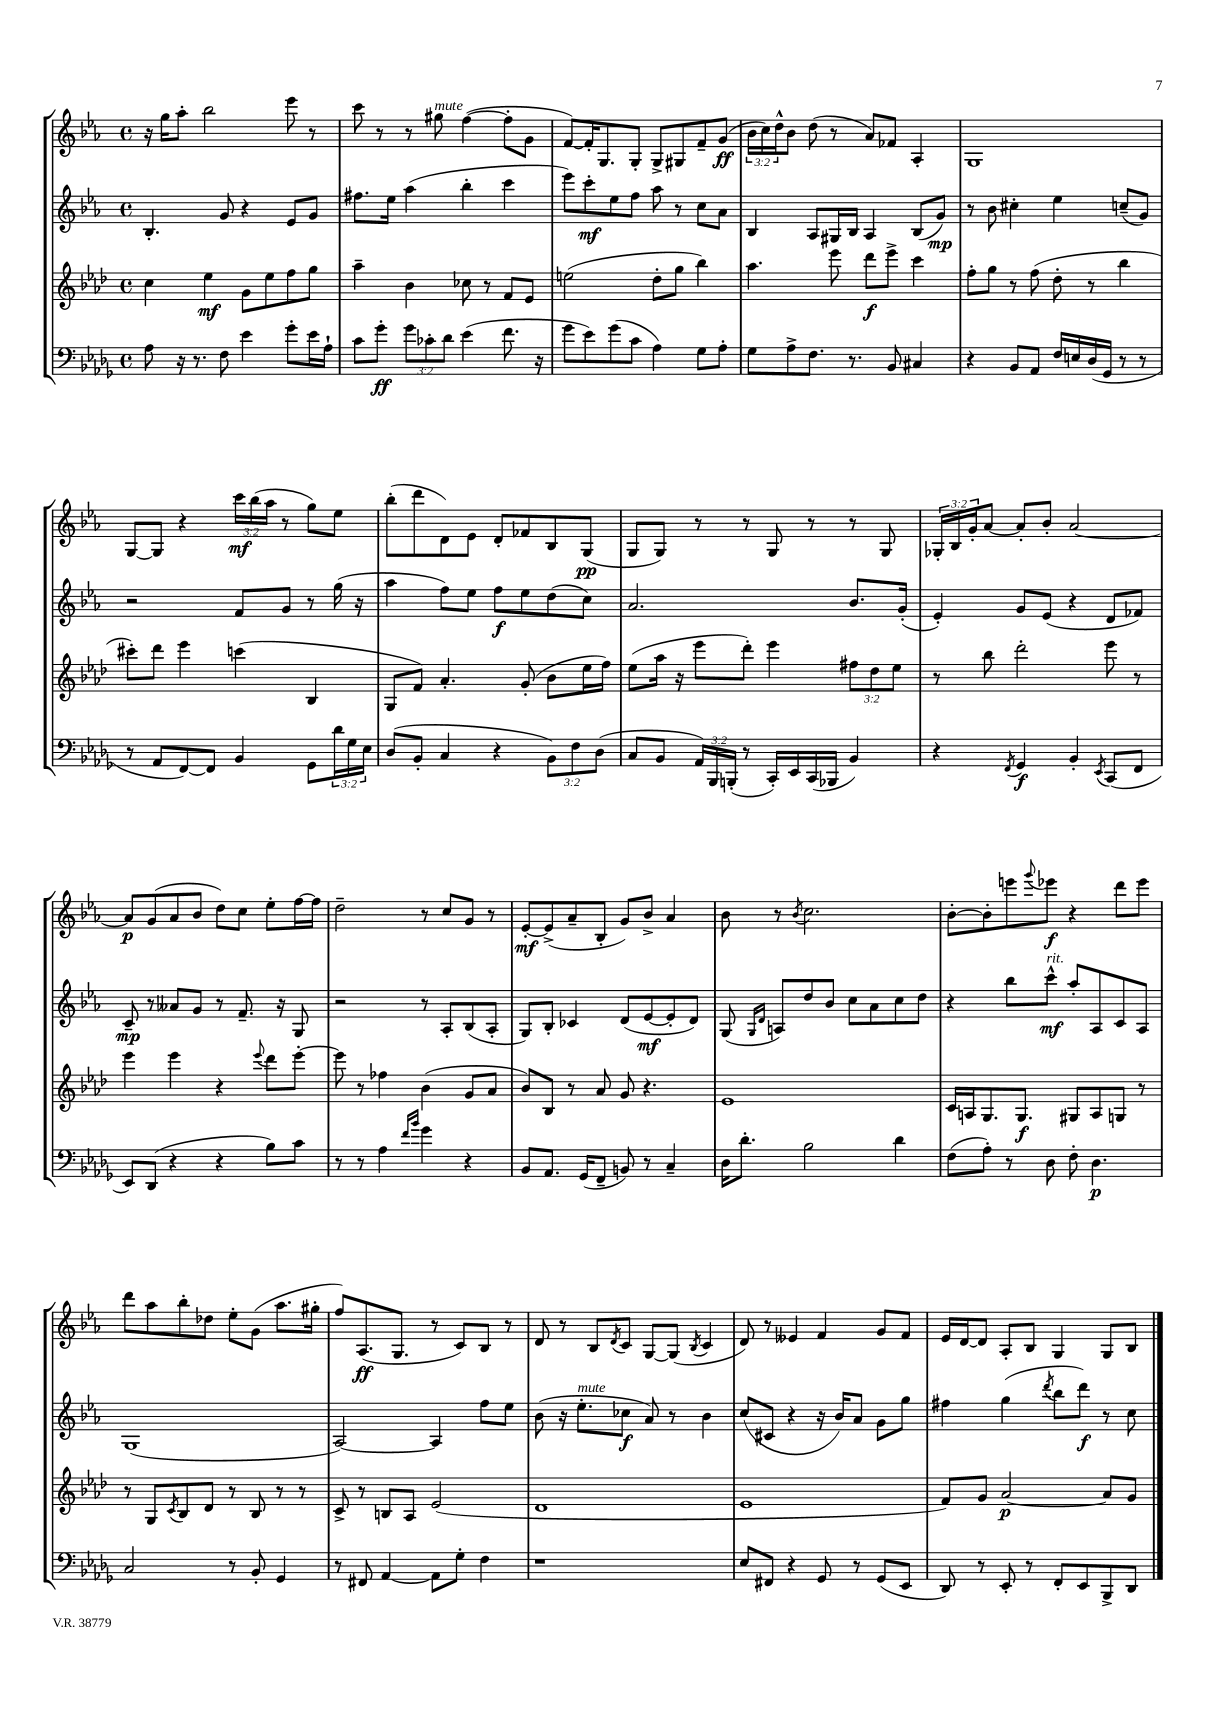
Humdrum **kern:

**kern	**kern	**kern	**kern
*staff4	*staff3	*staff2	*staff1
*clefF4	*clefG2	*clefG2	*clefG2
*k[b-e-a-d-g-]	*k[b-e-a-d-]	*k[b-e-a-]	*k[b-e-a-]
*M4/4	*M4/4	*M4/4	*M4/4
*met(c)	*met(c)	*met(c)	*met(c)
8A-	4cc	4.B-'	16r
.	.	.	16gg
16r	.	.	8aa-'
8.r	.	.	.
.	4ee-	.	2bb-
8F	.	8g	.
4e-	8g	4r	.
.	8ee-	.	.
8g-'	8ff	8e-	8eee-
16e-	8gg	8g	8r
16A-`	.	.	.
=	=	=	=
8c	4aa-~	8.ff#	8ccc
8g-'	.	.	8r
.	.	16ee-	.
12g-	4b-	(4aa-	8r
12c-'	.	.	.
.	.	.	8gg#
12d-	.	.	.
(4e-	8cc-	4bb-'	([4ff
.	8r	.	.
8.f	8f	4ccc	8ff']
.	8e-	.	8g
16r	.	.	.
=	=	=	=
8g-	(2ee	8eee-)	[8f)
8e-)	.	8ccc'	16f']
.	.	.	8.G
(8g-	.	8ee-	.
8c	.	8ff	8G'
4A-)	8dd-'	8aa-	8G^
.	8gg	8r	8G#
8G-	4bb-)	8cc	8f~
8A-'	.	8a-	(8g
=	=	=	=
8G-	4.aa-	4B-	24b-
.	.	.	24cc)
.	.	.	24dd^^
8A-^	.	.	8b-
8.F	.	8A-	(8dd
.	8eee-	16G#	8r
8.r	.	16B-	.
.	8ddd-	4A-	8a-)
8BB-	8eee-^	.	8f-
4C#	4ccc	(8B-	4A-'
.	.	8g)	.
=	=	=	=
4r	8ff'	8r	1G
.	8gg	8b-	.
8BB-	8r	4cc#'	.
8AA-	(8ff	.	.
16F	8dd-'	4ee-	.
16E	.	.	.
(16D-	8r	.	.
16GG-	.	.	.
8r	4bb-	(8cc~	.
8r	.	8g)	.
=	=	=	=
8r	8ccc#')	2r	[8G
8AA-	8ddd-	.	8G]
[8FF)	4eee-	.	4r
8FF]	.	.	.
4BB-	(4ccc	8f	24ccc
.	.	.	(24bb-
.	.	.	24aa-
.	.	8g	8r
8GG-	4B-	8r	8gg)
24d-	.	(16gg	8ee-
24G-	.	.	.
.	.	16r	.
24E-	.	.	.
=	=	=	=
(8D-	8G	4aa-	(8bb-'
8BB-'	8f)	.	8ddd
4C	4.a-'	8ff)	8d)
.	.	8ee-	8e-
4r	.	8ff	8d'
.	(8g'	8ee-	8f-
12BB-)	8b-	(8dd	8B-
12F	.	.	.
.	16ee-	8cc)	(8G
(12D-	.	.	.
.	16ff)	.	.
=	=	=	=
8C	(8ee-	2.a-	8G
8BB-	16aa-	.	8G)
.	16r	.	.
24AA-)	8eee-	.	8r
24BBB-	.	.	.
(24BBB'	.	.	.
8r	8ddd-')	.	8r
16CC')	4eee-	.	8G
16EE-	.	.	.
(16CC	.	.	8r
16BBB-	.	.	.
4BB-)	12ff#	8.b-	8r
.	12dd-	.	.
.	.	.	8G
.	12ee-	.	.
.	.	(16g'	.
=	=	=	=
4r	8r	4e-')	24G-'
.	.	.	24B-
.	.	.	24g'
.	8bb-	.	[8a-
8qFF	.	.	.
4GG-	2ddd-'	8g	8a-']
.	.	(8e-	8b-'
4BB-'	.	4r	[2a-
8qEE-	.	.	.
(8CC	8eee-	8d	.
8FF	8r	8f-)	.
=	=	=	=
8EE-)	4eee-	8c~	8a-]
(8DD-	.	8r	(8g
4r	4eee-	8a--	8a-
.	.	8g	8b-
4r	4r	8r	8dd)
.	.	8.f~	8cc
.	8qqeee-	.	.
8B-)	8ddd-	.	8ee-'
.	.	16r	.
8c	[8eee-'	8G	[16ff
.	.	.	16ff]
=	=	=	=
8r	8eee-]	2r	2dd~
8r	8r	.	.
4A-	4ff-	.	.
16qqf	.	.	.
16qqb-	.	.	.
4g-	(4b-	8r	8r
.	.	8A-'	8cc
4r	8g	(8B-	8g
.	8a-	8A-'	8r
=	=	=	=
8BB-	8b-)	8G)	[8e-'
8.AA-	8B-	8B-'	(8e-^]
.	8r	4c-	8a-~
(16GG-	.	.	.
8FF~	8a-	.	8B-'
8BB)	8g	(8d	8g)
8r	4.r	[8e-	8b-^
4C~	.	8e-']	4a-
.	.	8d)	.
=	=	=	=
16D-	1e-	(8G	8b-
8.d-'	.	.	.
.	.	16qqG	.
.	.	16qqd	.
.	.	8A)	8r
.	.	.	8qb-
2B-	.	8dd	2.cc
.	.	8b-	.
.	.	8cc	.
.	.	8a-	.
4d-	.	8cc	.
.	.	8dd	.
=	=	=	=
(8F	16c	4r	[8b-'
.	16A	.	.
8A-')	8.G	.	8b-']
8r	.	8bb-	8eee
.	8.G	.	.
.	.	.	8qqggg
8D-	.	8ccc^^	8eee-
8F'	8G#	8aa-'	4r
4.D-	8A	8A-	.
.	8G	8c	8ddd
.	8r	8A-	8eee-
=	=	=	=
2C	8r	(1G	8ddd
.	8G	.	8aa-
.	8qc	.	.
.	8B-	.	8bb-'
.	8d-	.	8dd-
8r	8r	.	8ee-'
8BB-'	8B-	.	(8g
4GG-	8r	.	8.aa-
.	8r	.	.
.	.	.	16gg#'
=	=	=	=
8r	8c^	[2A-)	8ff)
8FF#	8r	.	(8.A-
[4AA-	8B	.	.
.	.	.	8.G
.	8A-	.	.
8AA-]	(2e-	4A-]	8r
8G-'	.	.	8c)
4F	.	8ff	8B-
.	.	8ee-	8r
=	=	=	=
1r	1d-	(8b-	8d
.	.	16r	8r
.	.	8.ee-'	.
.	.	.	8B-
.	.	.	8qd
.	.	8cc-	8c
.	.	8a-)	[8G
.	.	8r	(8G]
.	.	.	8qB-
.	.	4b-	4c
=	=	=	=
8E-	1e-	(8cc	8d)
8FF#	.	8c#	8r
4r	.	4r	4e--
8GG-	.	16r	4f
.	.	16b-)	.
8r	.	8a-	.
(8GG-	.	8g	8g
8EE-	.	8gg	8f
=	=	=	=
8DD-)	8f)	4ff#	16e-
.	.	.	[16d
8r	8g	.	8d]
8EE-'	[2a-	(4gg	8A-'
8r	.	.	8B-
.	.	8qddd	.
8FF'	.	8bb-	4G
8EE-	.	8ddd)	.
8BBB-^	8a-]	8r	8G
8DD-	8g	8cc	8B-
==	==	==	==
*-	*-	*-	*-
